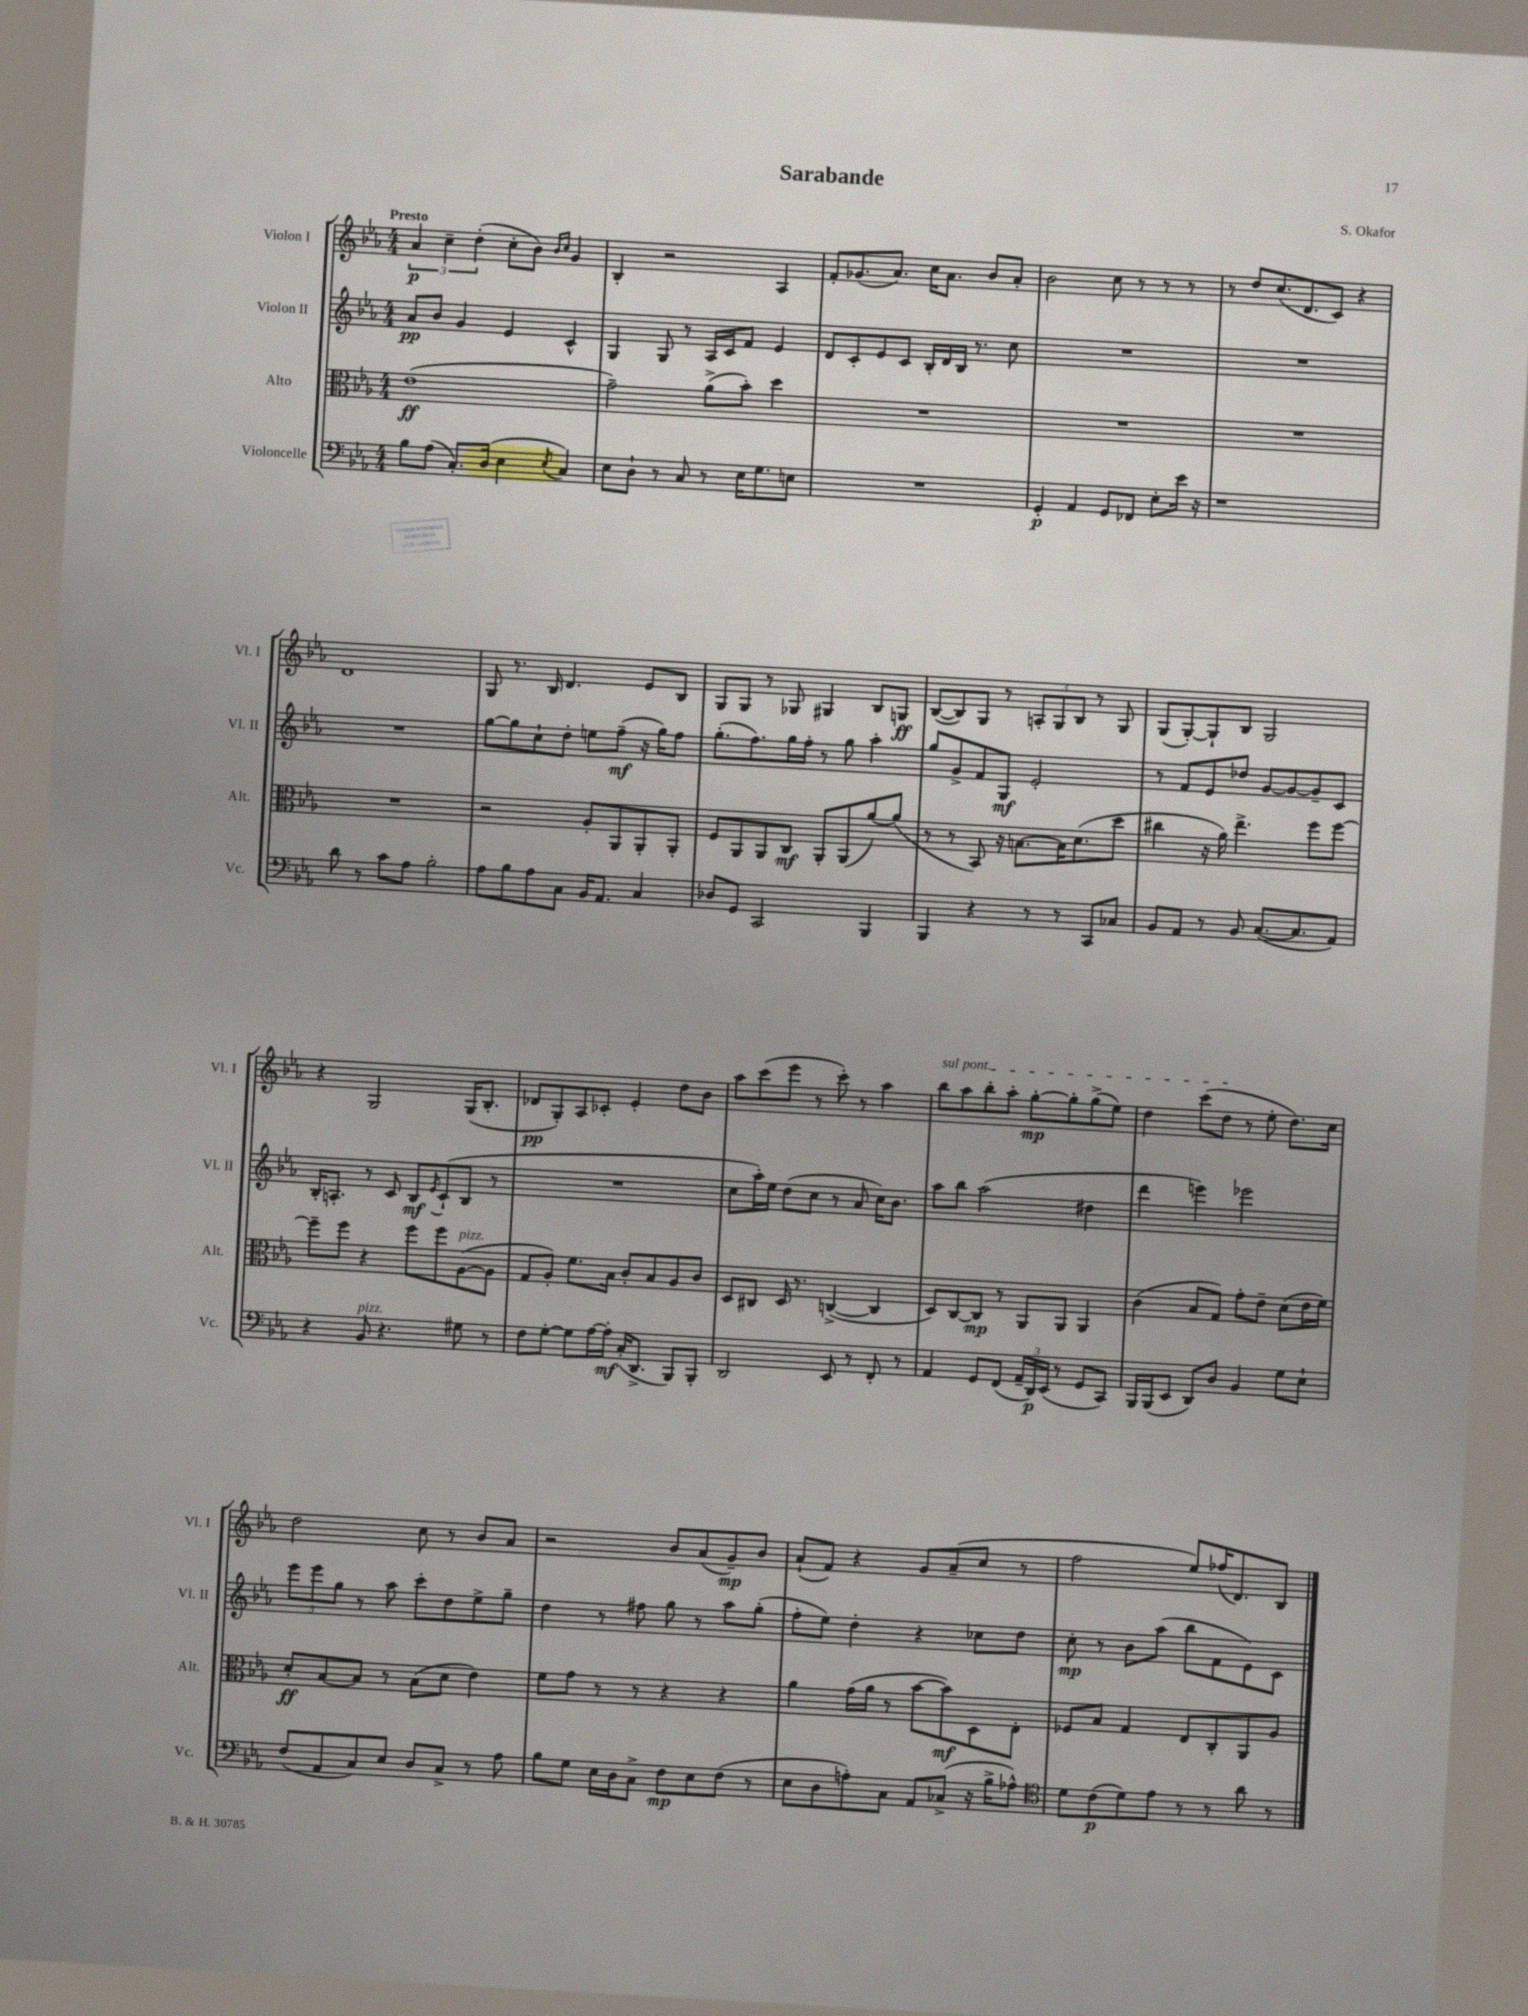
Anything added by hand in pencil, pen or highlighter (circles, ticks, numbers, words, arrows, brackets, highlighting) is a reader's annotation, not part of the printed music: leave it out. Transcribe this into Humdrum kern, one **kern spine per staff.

**kern	**dynam	**kern	**dynam	**kern	**dynam	**kern	**dynam
*part4	*part4	*part3	*part3	*part2	*part2	*part1	*part1
*staff4	*staff4	*staff3	*staff3	*staff2	*staff2	*staff1	*staff1
*I"Violoncelle	*	*I"Alto	*	*I"Violon II	*	*I"Violon I	*
*I'Vc.	*	*I'Alt.	*	*I'Vl. II	*	*I'Vl. I	*
*clefF4	*	*clefC3	*	*clefG2	*	*clefG2	*
*k[b-e-a-]	*	*k[b-e-a-]	*	*k[b-e-a-]	*	*k[b-e-a-]	*
*M4/4	*	*M4/4	*	*M4/4	*	*M4/4	*
=1	=1	=1	=1	=1	=1	=1	=1
!	!	!	!	!	!	!LO:TX:a:B:t=Presto	!
8B-\L	.	(1e-	ff	8a-/L	pp	6a-/	p
(8A-\J	.	.	.	8b-/J	.	.	.
.	.	.	.	.	.	6cc~\	.
8.C'/L)	.	.	.	4g/	.	.	.
.	.	.	.	.	.	(6dd'\	.
(16D/Jk	.	.	.	.	.	.	.
4E-\	.	.	.	4e-/	.	8cc'\L	.
.	.	.	.	.	.	8b-\J)	.
.	.	.	.	.	.	16qqb-/LL	.
8qE-/	.	.	.	.	.	16qqcc/JJ	.
4C/)	.	.	.	4c^^/	.	4g/	.
=2	=2	=2	=2	=2	=2	=2	=2
8E-\L	.	2g~\)	.	4G/	.	4B-'/	.
8D`\J	.	.	.	.	.	.	.
8r	.	.	.	8G/	.	2r	.
8C/	.	.	.	8r	.	.	.
8r	.	(8a-^\L	.	16A-/LL	.	.	.
.	.	.	.	16c/J	.	.	.
16E-\KL	.	8b-'\J)	.	8f/J	.	.	.
8.G\	.	.	.	.	.	.	.
.	.	4dd\	.	4e-/	.	4A-/	.
8En\J	.	.	.	.	.	.	.
=3	=3	=3	=3	=3	=3	=3	=3
1r	.	1r	.	8d/L	.	8f'/L	.
.	.	.	.	8c'/	.	(8.g-X/	.
.	.	.	.	8e-/	.	.	.
.	.	.	.	.	.	8.a-/J)	.
.	.	.	.	8c/J	.	.	.
.	.	.	.	16B-'/LL	.	16cc\KL	.
.	.	.	.	16d/	.	8.a-\J	.
.	.	.	.	16B-/JJ	.	.	.
.	.	.	.	8.r	.	.	.
.	.	.	.	.	.	8b-/L	.
.	.	.	.	8cc\	.	8a-'/J	.
=4	=4	=4	=4	=4	=4	=4	=4
4GG'/	p	1r	.	1r	.	2b-\	.
4AA-/	.	.	.	.	.	.	.
8GG/L	.	.	.	.	.	8cc\	.
8FF-X/J	.	.	.	.	.	8r	.
8E-'\L	.	.	.	.	.	8r	.
16e-\Jk	.	.	.	.	.	8r	.
16r	.	.	.	.	.	.	.
=5	=5	=5	=5	=5	=5	=5	=5
1r	.	1r	.	1r	.	8r	.
.	.	.	.	.	.	8dd/L	.
.	.	.	.	.	.	(8.cc/	.
.	.	.	.	.	.	8.d/	.
.	.	.	.	.	.	8c/J)	.
.	.	.	.	.	.	4r	.
!!LO:LB:g=z
=6	=6	=6	=6	=6	=6	=6	=6
8d\	.	1r	.	1r	.	1d	.
8r	.	.	.	.	.	.	.
8c\L	.	.	.	.	.	.	.
8A-\J	.	.	.	.	.	.	.
2B-'\	.	.	.	.	.	.	.
=7	=7	=7	=7	=7	=7	=7	=7
8A-\L	.	2r	.	[8gg\L	.	8G/	.
8B-\	.	.	.	8gg\]	.	8.r	.
8A-\	.	.	.	8cc`\	.	.	.
.	.	.	.	.	.	16B-/	.
8C\J	.	.	.	8dd'\J	.	4.d/	.
16BB-/KL	.	8A-'/L	.	8een\L	.	.	.
8.AA-/J	.	.	.	.	.	.	.
.	.	8AA-/	.	(8ff~\J	mf	.	.
4C/	.	8AA-'/	.	16r	.	8e-/L	.
.	.	.	.	16gg\KL)	.	.	.
.	.	8AA-'/J	.	8ff\J	.	8B-/J	.
=8	=8	=8	=8	=8	=8	=8	=8
8D-X/L	.	8F/L	.	(8.gg'\L	.	8G/L	.
8GG/J	.	8AA-/	.	.	.	8G/J	.
.	.	.	.	8.ff\)	.	.	.
2CC/	.	8AA-/	.	.	.	8r	.
.	.	8C/J	mf	16gg\L	.	8G-X/	.
.	.	.	.	16ff'\JJ	.	.	.
.	.	8AA-'/L	.	8r	.	4G#X/	.
.	.	(8AA-/	.	8gg\	.	.	.
4BBB-/	.	[8a-/)	.	4aa-'\	.	8B-/L	.
.	.	(8a-/J]	.	.	.	8Gn/J	ff
=9	=9	=9	=9	=9	=9	=9	=9
4BBB-/	.	8r	.	8gg/L	.	([8B-/L	.
.	.	8r	.	8g^/	.	8B-/])	.
4r	.	8BB-/)	.	8f/	.	8G/J	.
.	.	16r	.	8G/J	mf	8r	.
.	.	[8.Bn\L	.	.	.	.	.
8r	.	.	.	2e-'/	.	12An'/L	.
.	.	.	.	.	.	12G/	.
8r	.	16B\K]	.	.	.	.	.
.	.	.	.	.	.	12B-/J	.
.	.	(8.d\	.	.	.	.	.
8CC/L	.	.	.	.	.	8r	.
8C-X/J	.	8dd\J	.	.	.	8G/	.
=10	=10	=10	=10	=10	=10	=10	=10
8BB-/L	.	4cc#X\	.	8r	.	(8G/L	.
8AA-/J	.	.	.	8f/L	.	[8G'/)	.
8r	.	16r	.	8e-/	.	8G`/]	.
.	.	16a-\)	.	.	.	.	.
8BB-/	.	4.ee-^\	.	8dd-X/J	.	8B-/J	.
([8.C/L	.	.	.	[8g/L	.	2G/	.
.	.	.	.	8g/_	.	.	.
8.C/]	.	.	.	.	.	.	.
.	.	8ff\L	.	8g~/]	.	.	.
8AA-/J)	.	[8ff\J	.	8c/J	.	.	.
!!LO:LB:g=z
=11	=11	=11	=11	=11	=11	=11	=11
4r	.	8ff~\L]	.	16B-'/KL	.	4r	.
.	.	.	.	8.An'/J	.	.	.
.	.	8ff\J	.	.	.	.	.
!LO:TX:a:i:t=pizz.	!	!	!	!	!	!	!
8BB-/	.	4r	.	8r	.	2G/	.
4.r	.	.	.	8c/	.	.	.
.	.	8ff\L	.	8B-/L	mf	.	.
.	.	.	.	8qe-/	.	.	.
.	.	8ff\	.	(8c`/	.	.	.
!	!	!LO:TX:a:i:t=pizz.	!	!	!	!	!
8G#X\	.	([8A-\	.	8B-/J	.	(16G/KL	.
.	.	.	.	.	.	8.B-'/J	.
8r	.	8A-\J]	.	8r	.	.	.
=12	=12	=12	=12	=12	=12	=12	=12
8F\L	.	8G/L	.	1r	.	8d-X/L	pp
[8G'\J	.	8A-'/J)	.	.	.	8G'/)	.
8G\L]	.	8.f\L	.	.	.	8A-/	.
[16A-\L	.	.	.	.	.	8c-X'/J	.
16A-'\JJ]	mf	16B-\Jk	.	.	.	.	.
(16C'/KL	.	8c'/L	.	.	.	4e-'/	.
8.DD^/J	.	.	.	.	.	.	.
.	.	8B-/	.	.	.	.	.
8BBB-/L)	.	8A-/	.	.	.	8dd\L	.
8BBB-'/J	.	8c/J	.	.	.	8b-\J	.
=13	=13	=13	=13	=13	=13	=13	=13
2DD/	.	8D/L	.	8cc\L	.	8aa-\L	.
.	.	8C#X/J	.	16aa-'\L)	.	(8ccc\	.
.	.	.	.	16ee-\JJ	.	.	.
.	.	16D/	.	(8dd\L	.	8eee-\J	.
.	.	8.r	.	.	.	.	.
.	.	.	.	8cc\J	.	8r	.
8EE-/	.	([4Cn^/	.	8r	.	8ccc'\)	.
8r	.	.	.	8a-/	.	8r	.
8FF'/	.	4C/]	.	16cc\KL)	.	4aa-\	.
.	.	.	.	8.b-\J	.	.	.
8r	.	.	.	.	.	.	.
=14	=14	=14	=14	=14	=14	=14	=14
!	!	!	!	!	!	!LO:TX:a:i:t=sul pont.	!
4AA-/	.	8D/L)	.	8aa-\L	.	8bb-\L	.
.	.	[8C/	.	8bb-\J	.	8aa-\	.
8GG/L	.	8C/J]	mp	(2aa-\	.	8bb-'\	.
(8FF/J	.	8r	.	.	.	8aa-'\J	.
24AA-~/LL	.	8AA-/L	.	.	.	[8gg'\L	mp
24DD/)	p	.	.	.	.	.	.
(24EE-/JJ	.	.	.	.	.	.	.
8r	.	8AA-/J	.	.	.	8gg'\]	.
8GG/L	.	4AA-/	.	4dd#X\	.	(8gg^\	.
8CC/J)	.	.	.	.	.	8ee-\J)	.
=15	=15	=15	=15	=15	=15	=15	=15
16BBB-/LL	.	(4c\	.	4ddd\	.	4dd\	.
(16BBB-/J	.	.	.	.	.	.	.
8EE-/J	.	.	.	.	.	.	.
8DD/L)	.	8B-/L	.	4eeen\)	.	(8ccc\L	.
8D/J	.	8G/J)	.	.	.	8dd\J	.
4BB-/	.	8g'\L	.	2eee-X\	.	8r	.
.	.	8e-~\J	.	.	.	8ee-'\	.
8G\L	.	(8d\L	.	.	.	8.dd\L)	.
8E-`\J	.	16e-\L	.	.	.	.	.
.	.	16f\JJ)	.	.	.	16cc\Jk	.
!!LO:LB:g=z
=16	=16	=16	=16	=16	=16	=16	=16
(8F/L	.	8d'/L	ff	12eee-\L	.	2dd\	.
.	.	.	.	12eee-\	.	.	.
8AA-/	.	[8B-/	.	.	.	.	.
.	.	.	.	12gg\J	.	.	.
8C/)	.	8B-/J]	.	8r	.	.	.
8E-/J	.	8r	.	8aa-\	.	.	.
8D/L	.	(8B-\L	.	8ccc'\L	.	8cc\	.
8C^/J	.	8d\J	.	8dd\	.	8r	.
8r	.	4e-\)	.	8ee-^\	.	8b-/L	.
8A-\	.	.	.	8gg~\J	.	8a-/J	.
=17	=17	=17	=17	=17	=17	=17	=17
8B-\L	.	8f\L	.	4dd\	.	2r	.
8G\J	.	8g\J	.	.	.	.	.
16E-\LL	.	8r	.	8r	.	.	.
16D\J	.	.	.	.	.	.	.
8C^\J	.	8r	.	8ff#X\	.	.	.
8F\L	mp	4r	.	8gg\	.	8b-/L	.
8E-\	.	.	.	8r	.	(8a-/	.
(8F\J	.	4r	.	8aa-\L	.	8g~/)	mp
8r	.	.	.	(8gg'\J	.	8b-/J	.
=18	=18	=18	=18	=18	=18	=18	=18
8E-\L	.	4a-\	.	8ff'\L	.	(8a-`/L	.
8D\	.	.	.	8ee-\J)	.	8f/J)	.
8An'\)	.	(16g\LL	.	4dd'\	.	4r	.
.	.	16a-\JJ	.	.	.	.	.
8C\J	.	8r	.	.	.	.	.
8AA-/L	.	[8b-\L	.	4r	.	8g/L	.
(8C-X^/J	.	8b-\])	mf	.	.	(8a-~/	.
16r	.	8D\	.	8cc-X\L	.	8cc/J	.
16B-^\KL	.	.	.	.	.	.	.
8A-X^^\J)	.	8E-'\J	.	8dd\J	.	8r	.
=19	=19	=19	=19	=19	=19	=19	=19
*clefC4	*	*	*	*	*	*	*
8d\L	.	8F-X/L	.	8cc'\	mp	2ff\	.
(8c\	p	8B-/J	.	8r	.	.	.
8d\)	.	4G/	.	8b-\L	.	.	.
8e-\J	.	.	.	(8aa-\J	.	.	.
8r	.	8E-/L	.	8bb-\L	.	8ee-/L)	.
8r	.	8C'/	.	8f\	.	(16ff-X/K	.
.	.	.	.	.	.	8.d/)	.
8a-\	.	8AA-/	.	8e-\)	.	.	.
8r	.	8A-/J	.	8c\J	.	8B-/J	.
==	==	==	==	==	==	==	==
*-	*-	*-	*-	*-	*-	*-	*-
